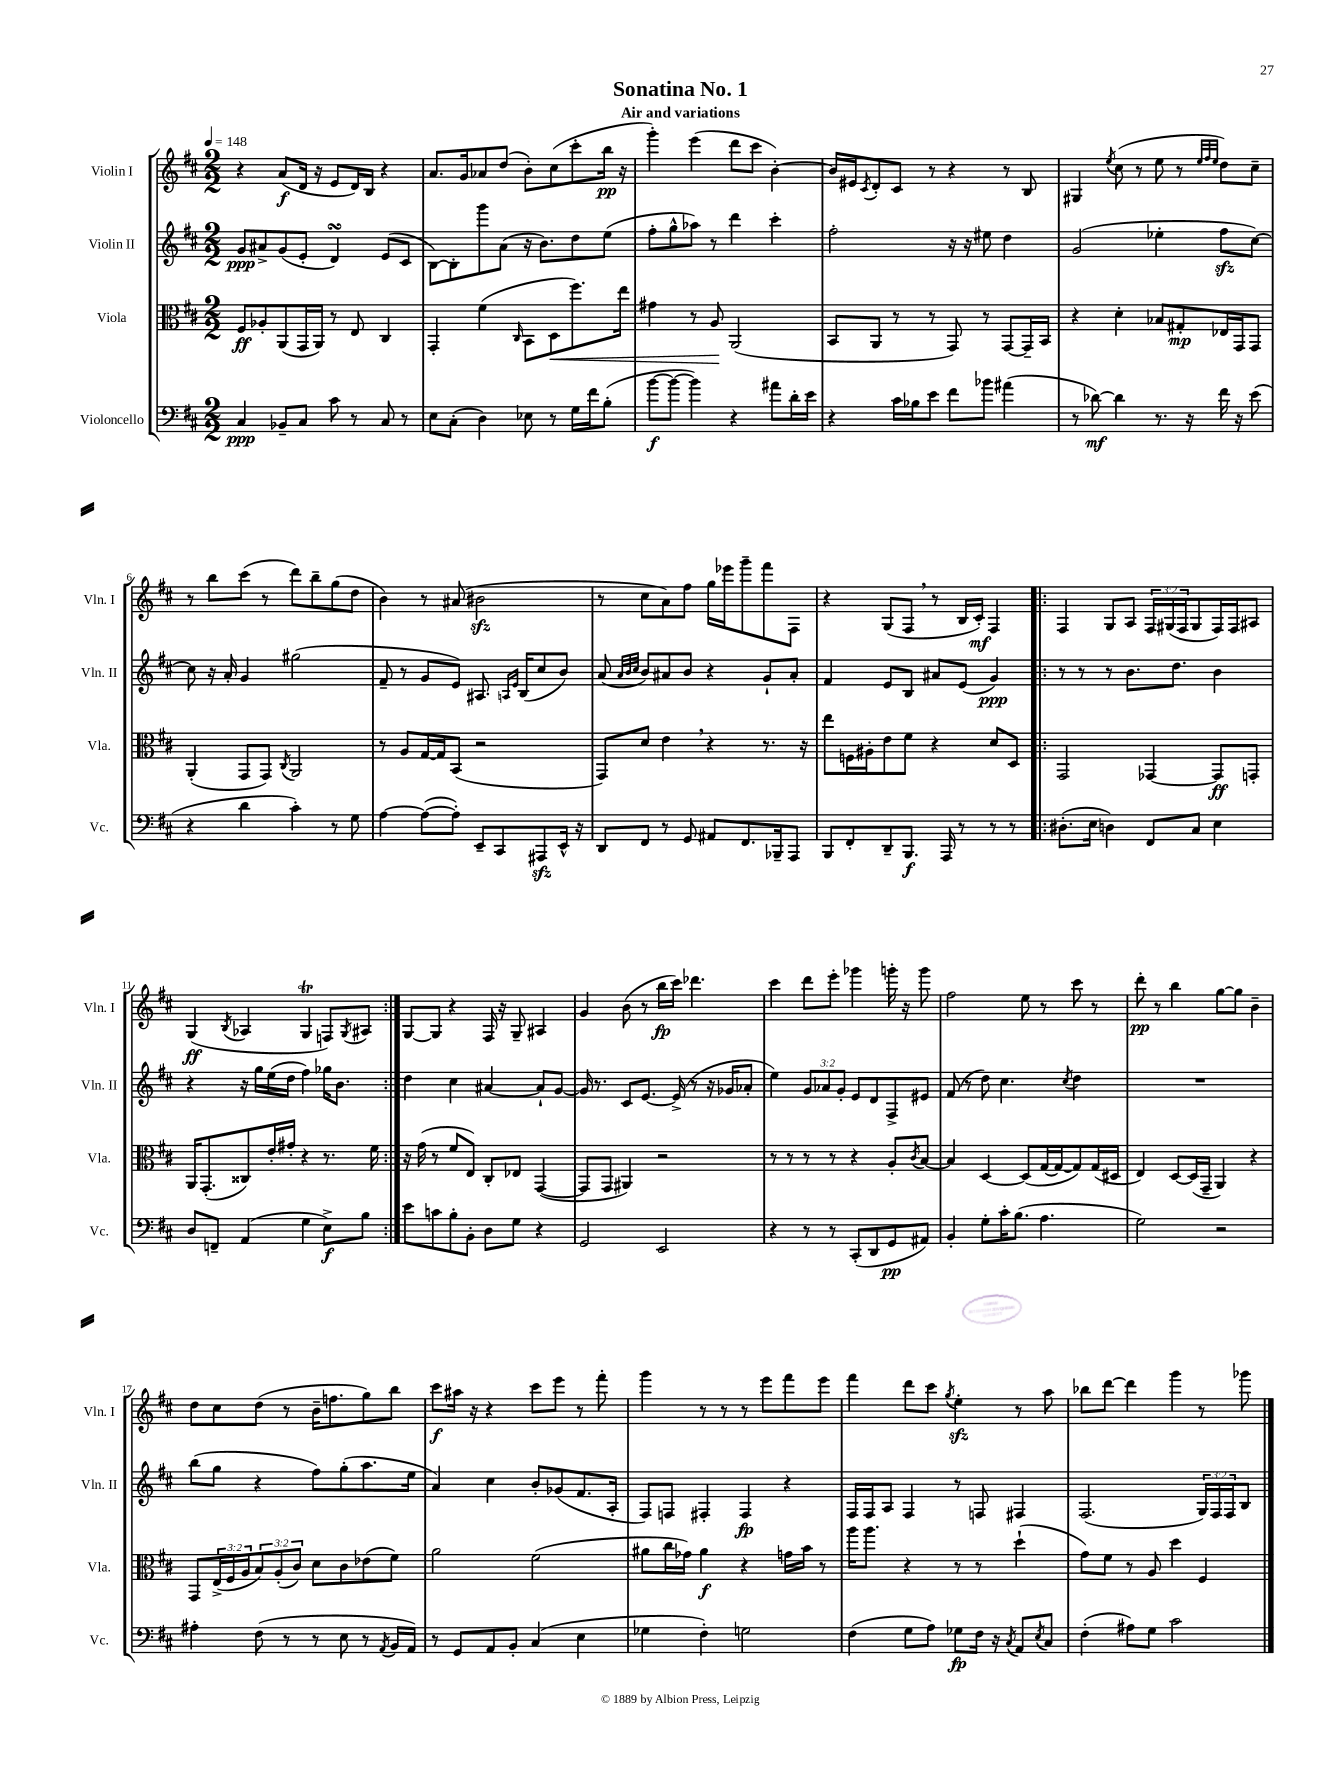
\header { title = "Sonatina No. 1" subtitle = "Air and variations" }
<<
\new StaffGroup <<
\new Staff = "s0" \with { instrumentName = "Violin I" shortInstrumentName = "Vln. I" } {
    \clef treble \key d \major \numericTimeSignature \time 2/2 \override Staff.TupletNumber.text = #tuplet-number::calc-fraction-text \tempo 4 = 148
    r4 a'8\f( d'16 r16 e'8 d'16) b16 r4 |
    a'8. g'16 aes'8 d''8( b'8-.) cis''8( cis'''8-. b''16\pp r16 |
    g'''4-.) e'''4( d'''8 cis'''8 b'4~-.) |
    b'16 eis'16 \acciaccatura { cis'8 } d'8-. cis'8 r8 r4 r8 b8 |
    gis4 \acciaccatura { e''8 } cis''8( r8 e''8 r8 \grace { e''32 fis''32 e''32 } d''8) cis''8-- |
    r8 b''8 cis'''8( r8 d'''8) b''8-- g''8( d''8 |
    b'4) r8 ais'8( bis'2\sfz |
    r8 cis''8 a'8) fis''8 g''16 ees'''16 g'''8-- fis'''8 fis8 |
    r4 g8( fis8 \breathe r8 b16 cis'16-.\mf) fis4 |
    \repeat volta 2 { fis4 g8 a8 \tuplet 3/2 { fis16 gis16( fis16 } gis8 fis16) fis16 ais8 |
    g4\ff( \acciaccatura { b8 } aes4 g4\trill f8) \acciaccatura { g8 } ais8 | }
    g8~ g8 r4 fis16 r16 g8-- ais4 |
    g'4 b'8( r8 b''16\fp cis'''16) des'''4. |
    cis'''4 d'''8 e'''8-. ges'''4 g'''16-. r16 g'''8 |
    fis''2 e''8 r8 cis'''8 r8 |
    d'''8-.\pp r8 b''4 g''8~ g''8 b'4-- |
    d''8 cis''8 d''8( r8 b'16-- f''8. g''8) b''8 |
    cis'''8\f ais''16 r16 r4 cis'''8 e'''8 r8 fis'''8-. |
    g'''4 r8 r8 r8 e'''8 fis'''8 e'''8 |
    fis'''4 d'''8 cis'''8 \acciaccatura { g''8 } e''4-.\sfz r8 a''8 |
    bes''8 d'''8~ d'''4 g'''4 r8 ges'''8 \bar "|." |
}
\new Staff = "s1" \with { instrumentName = "Violin II" shortInstrumentName = "Vln. II" } {
    \clef treble \key d \major \numericTimeSignature \time 2/2 \override Staff.TupletNumber.text = #tuplet-number::calc-fraction-text
    g'8\ppp ais'8-> g'8( e'8-. d'4\turn) e'8( cis'8 |
    b8~) b8-. g'''8 a'8( r16 b'8.) d''8 e''8( |
    fis''8-. g''8-^ aes''8) r8 d'''4 cis'''4-. |
    fis''2-. r16 r16 eis''8 d''4 |
    g'2( ees''4-. fis''8\sfz cis''8~) |
    cis''8 r16 a'16-. g'4 gis''2( |
    fis'8-- r8 g'8 e'8) ais8. \grace { a16 e'16 } b16( cis''8 b'8) |
    a'8( \grace { a'32 b'32 cis''32 } b'8) ais'8 b'8 r4 g'8-! ais'8-. |
    fis'4 e'8 b8 ais'8 e'8( g'4\ppp) |
    \repeat volta 2 { r8 r8 r8 b'8. d''8. b'4 |
    r4 r16 g''16 e''16( d''16 fis''4) ges''16 b'8. | }
    d''4 cis''4 ais'4~ ais'8-! g'8~ |
    g'16 r8. cis'8 e'8.~ e'16->( r8 r16 ges'16 aes'8-. |
    e''4) \tuplet 3/2 { g'8 aes'8 g'8-. } e'8 d'8 fis8-> eis'8 |
    fis'8( r8 d''8) cis''4. \acciaccatura { cis''8 } d''4 |
    R1 |
    b''8( g''8 r4 fis''8) g''8-.( a''8. e''16 |
    a'4) cis''4 b'8-. ges'8( fis'8. a16-. |
    fis8) f8 fis4-. fis4\fp r4 |
    fis16 fis16 a8 fis4 r8 f8 fis4 |
    fis2.( \tuplet 3/2 { g16) fis16 fis16 } b8 \bar "|." |
}
\new Staff = "s2" \with { instrumentName = "Viola" shortInstrumentName = "Vla." } {
    \clef alto \key d \major \numericTimeSignature \time 2/2 \override Staff.TupletNumber.text = #tuplet-number::calc-fraction-text
    fis8\ff aes8-. a,8( g,16 a,16) r8 e8 cis4 |
    g,4-. fis'4( \grace { cis16 } b,8 d8\< fis''8.) e''16 |
    gis'4 r8 a8\! a,2( |
    b,8 a,8 r8 r8 g,8) r8 g,8~ g,16-- b,16 |
    r4 d'4-. bes8 gis8-.\mp ees16 g,16 g,8 |
    a,4-.( g,8 g,8) \acciaccatura { cis8 } a,2 |
    r8 a8 g16~ g16 b,8( r2 |
    g,8) d'8 e'4 \breathe r4 r8. r16 |
    e''8 f16 ais16-. e'8 fis'8 r4 d'8 d8 |
    \repeat volta 2 { g,2 ges,4~ ges,8\ff g,8-. |
    a,16 g,8.-.( cisis8) e'16-. gis'16-. r4 r8. fis'16 | }
    r16 g'16( r8 fis'8 e8) cis8-. ees8 g,4~( |
    g,8 g,8 ais,4) r2 |
    r8 r8 r8 r8 r4 a8-. \acciaccatura { cis'8 } b8~ |
    b4 d4~ d8( g16~ g16~ g8) g16( dis16 |
    e4) d8~ d16( g,16-- a,4) r4 |
    g,8 \tuplet 3/2 { e16->( fis16 a16 } \tuplet 3/2 { b8) a8-.( cis'8) } d'8 cis'8 ees'8( fis'8) |
    a'2 fis'2( |
    ais'8 cis''16 ges'16) ais'4\f r4 g'16 b'16 r8 |
    a''16 a''8. r4 r8 r8 d''4-!( |
    g'8) fis'8 r8 a8 d''4 fis4 \bar "|." |
}
\new Staff = "s3" \with { instrumentName = "Violoncello" shortInstrumentName = "Vc." } {
    \clef bass \key d \major \numericTimeSignature \time 2/2
    cis4\ppp bes,8-- cis8 cis'8 r8 cis8 r8 |
    e8 cis8-.( d4) ees8 r8 g16 fis'16 b8-.( |
    b'8~\f b'8~ b'4) r4 ais'8 d'16-. e'16 |
    r4 cis'16 bes16 e'8 fis'8 bes'8 ais'4( |
    r8 des'8~\mf) des'4 r8. r16 fis'16 r16 e'8( |
    r4 d'4 cis'4-.) r8 g8 |
    a4~ a8~( a8-.) e,8-- cis,8 ais,,8\sfz e,16-^ r16 |
    d,8 fis,8 r8 g,8 ais,8 fis,8. bes,,16-- a,,8 |
    b,,8 fis,8-. d,8-- b,,8.\f a,,16 r8 r8 r8 |
    \repeat volta 2 { dis8.-.( e16 d4) fis,8 cis8 e4 |
    d8 f,8-- a,4( g4 e8->\f) b8 | }
    e'8 c'8 b8-. b,8-. d8 g8 r4 |
    g,2 e,2 |
    r4 r8 r8 cis,8-.( d,8 g,8\pp ais,8) |
    b,4-. g8-. cis'16-. b8.( a4. |
    g2) r2 |
    ais4-. fis8( r8 r8 e8 r8 \acciaccatura { a,8 } b,16 a,16) |
    r8 g,8 a,8 b,8-. cis4( e4 |
    ges4 fis4-.) g2 |
    fis4( g8 a8) ges8\fp fis16 r16 \acciaccatura { cis8 } a,8 \acciaccatura { e8 } cis8 |
    fis4-.( ais8) g8 cis'2 \bar "|." |
}
>>
>>
